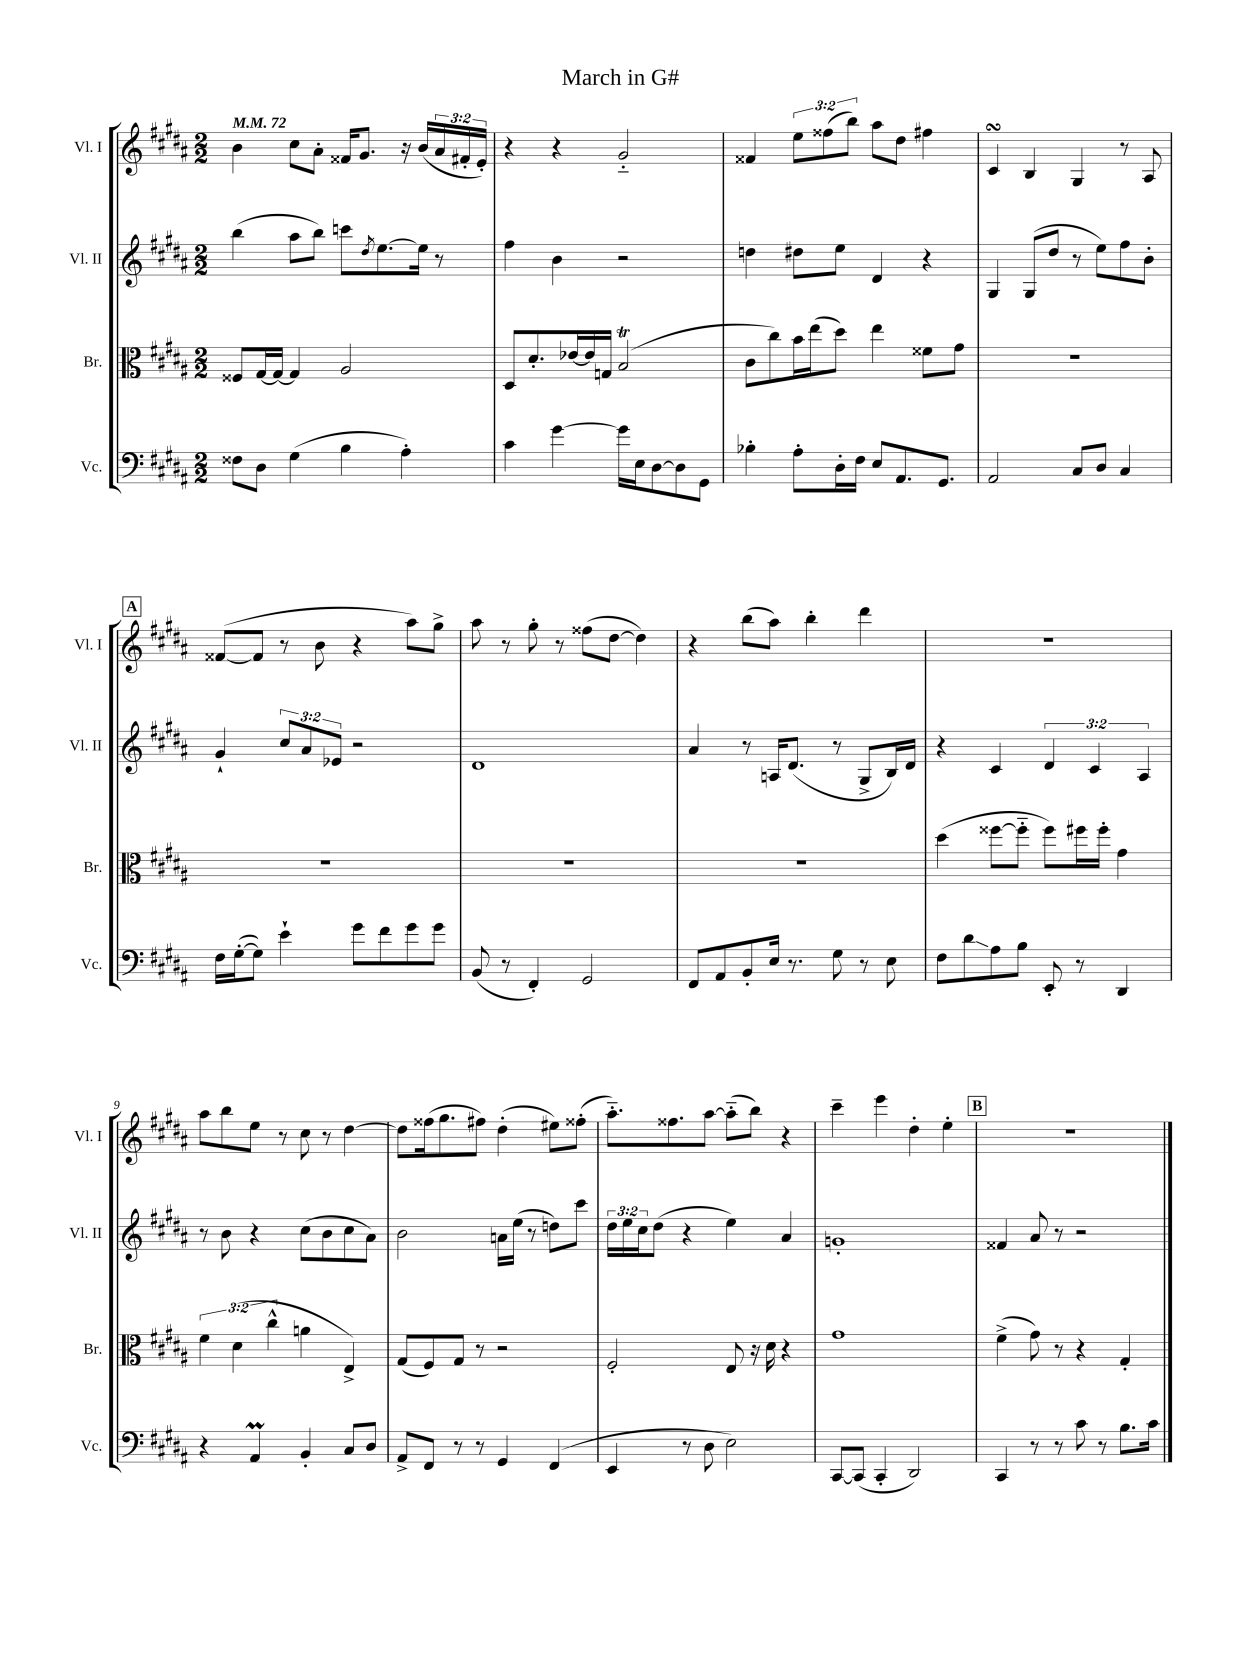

**kern	**kern	**kern	**kern
*staff4	*staff3	*staff2	*staff1
*clefF4	*clefC3	*clefG2	*clefG2
*k[f#c#g#d#a#]	*k[f#c#g#d#a#]	*k[f#c#g#d#a#]	*k[f#c#g#d#a#]
*M2/2	*M2/2	*M2/2	*M2/2
*MM72	*MM72	*MM72	*MM72
8F##	8F##	(4bb	4b
8D#	[16G#	.	.
.	16G#_	.	.
(4G#	4G#]	8aa#	8cc#
.	.	8bb)	8a#'
4B	2A#	8ccc	16f##
.	.	.	8.g#
.	.	8qdd#	.
.	.	[8.ee	.
4A#')	.	.	16r
.	.	16ee]	(16b
.	.	8r	24a#
.	.	.	24f#'
.	.	.	24e')
=	=	=	=
4c#	8D#	4ff#	4r
.	8.d#'	.	.
[4g#	.	4b	4r
.	[16e-	.	.
.	16e-]	.	.
.	16G	.	.
16g#]	(2B	2r	2g#'~
16E	.	.	.
[8D#	.	.	.
8D#]	.	.	.
8GG#	.	.	.
=	=	=	=
4B-'	8c#	4dd	4f##
.	8cc#)	.	.
8A#'	16b	8dd#	12ee
.	(16ee	.	.
.	.	.	(12ff##
16D#'	8dd#)	8ee	.
.	.	.	12bb)
16F#	.	.	.
8E	4ee	4d#	8aa#
8.AA#	.	.	8dd#
.	8f##	4r	4ff#
8.GG#	.	.	.
.	8g#	.	.
=	=	=	=
2AA#	1r	4G#	4c#
.	.	(8G#	4B
.	.	8dd#	.
8C#	.	8r	4G#
8D#	.	8ee)	.
4C#	.	8ff#	8r
.	.	8b'	8A#
=	=	=	=
16F#	1r	4g#`	([8f##
([16G#'	.	.	.
8G#])	.	.	8f##]
4e`	.	12cc#	8r
.	.	12a#	.
.	.	.	8b
.	.	12e-	.
8g#	.	2r	4r
8f#	.	.	.
8g#	.	.	8aa#)
8g#	.	.	8gg#^
=	=	=	=
(8BB	1r	1d#	8aa#
8r	.	.	8r
4FF#')	.	.	8gg#'
.	.	.	8r
2GG#	.	.	(8ff##
.	.	.	[8dd#
.	.	.	4dd#])
=	=	=	=
8FF#	1r	4a#	4r
8AA#	.	.	.
8BB'	.	8r	(8bb
16E	.	16A	8aa#)
8.r	.	(8.d#	.
.	.	.	4bb'
8G#	.	8r	.
8r	.	8G#^	4ddd#
8E	.	16B)	.
.	.	16d#	.
=	=	=	=
8F#	(4dd#	4r	1r
8d#	.	.	.
8A#	[8ff##	4c#	.
8B	8ff##'~]	.	.
8EE'	8ff##)	6d#	.
8r	16ff#	.	.
.	.	6c#	.
.	16ff#'	.	.
4DD#	4g#	.	.
.	.	6A#	.
=	=	=	=
4r	6f#	8r	8aa#
.	.	8b	8bb
.	(6d#	.	.
4AA#	.	4r	8ee
.	6cc#^^	.	.
.	.	.	8r
4BB'	4a	(8cc#	8cc#
.	.	8b	8r
8C#	4E^)	8cc#	[4dd#
8D#	.	8a#)	.
=	=	=	=
8AA#^	(8G#	2b	8dd#]
8FF#	8F#)	.	(16ff##
.	.	.	8.gg#
8r	8G#	.	.
8r	8r	.	8ff#)
4GG#	2r	16a	(4dd#'
.	.	(16ee	.
.	.	8r	.
(4FF#	.	8dd)	8ee#)
.	.	8ccc#	(8ff##'
=	=	=	=
4EE	2F#'	24dd#	8.aa#'~)
.	.	24ee	.
.	.	24cc#	.
.	.	(8dd#	.
.	.	.	8.ff##
8r	.	4r	.
8D#	.	.	[8aa#
2E)	8E	4ee)	(8aa#'~]
.	16r	.	8bb)
.	16d#	.	.
.	4r	4a#	4r
=	=	=	=
[8CC#	1g#	1g'	4ccc#~
(8CC#]	.	.	.
4CC#'	.	.	4eee
2DD#)	.	.	4dd#'
.	.	.	4ee'
=	=	=	=
4CC#	(4f#^	4f##	1r
8r	8g#)	8a#	.
8r	8r	8r	.
8c#	4r	2r	.
8r	.	.	.
8.B	4G#'	.	.
16c#	.	.	.
==	==	==	==
*-	*-	*-	*-
